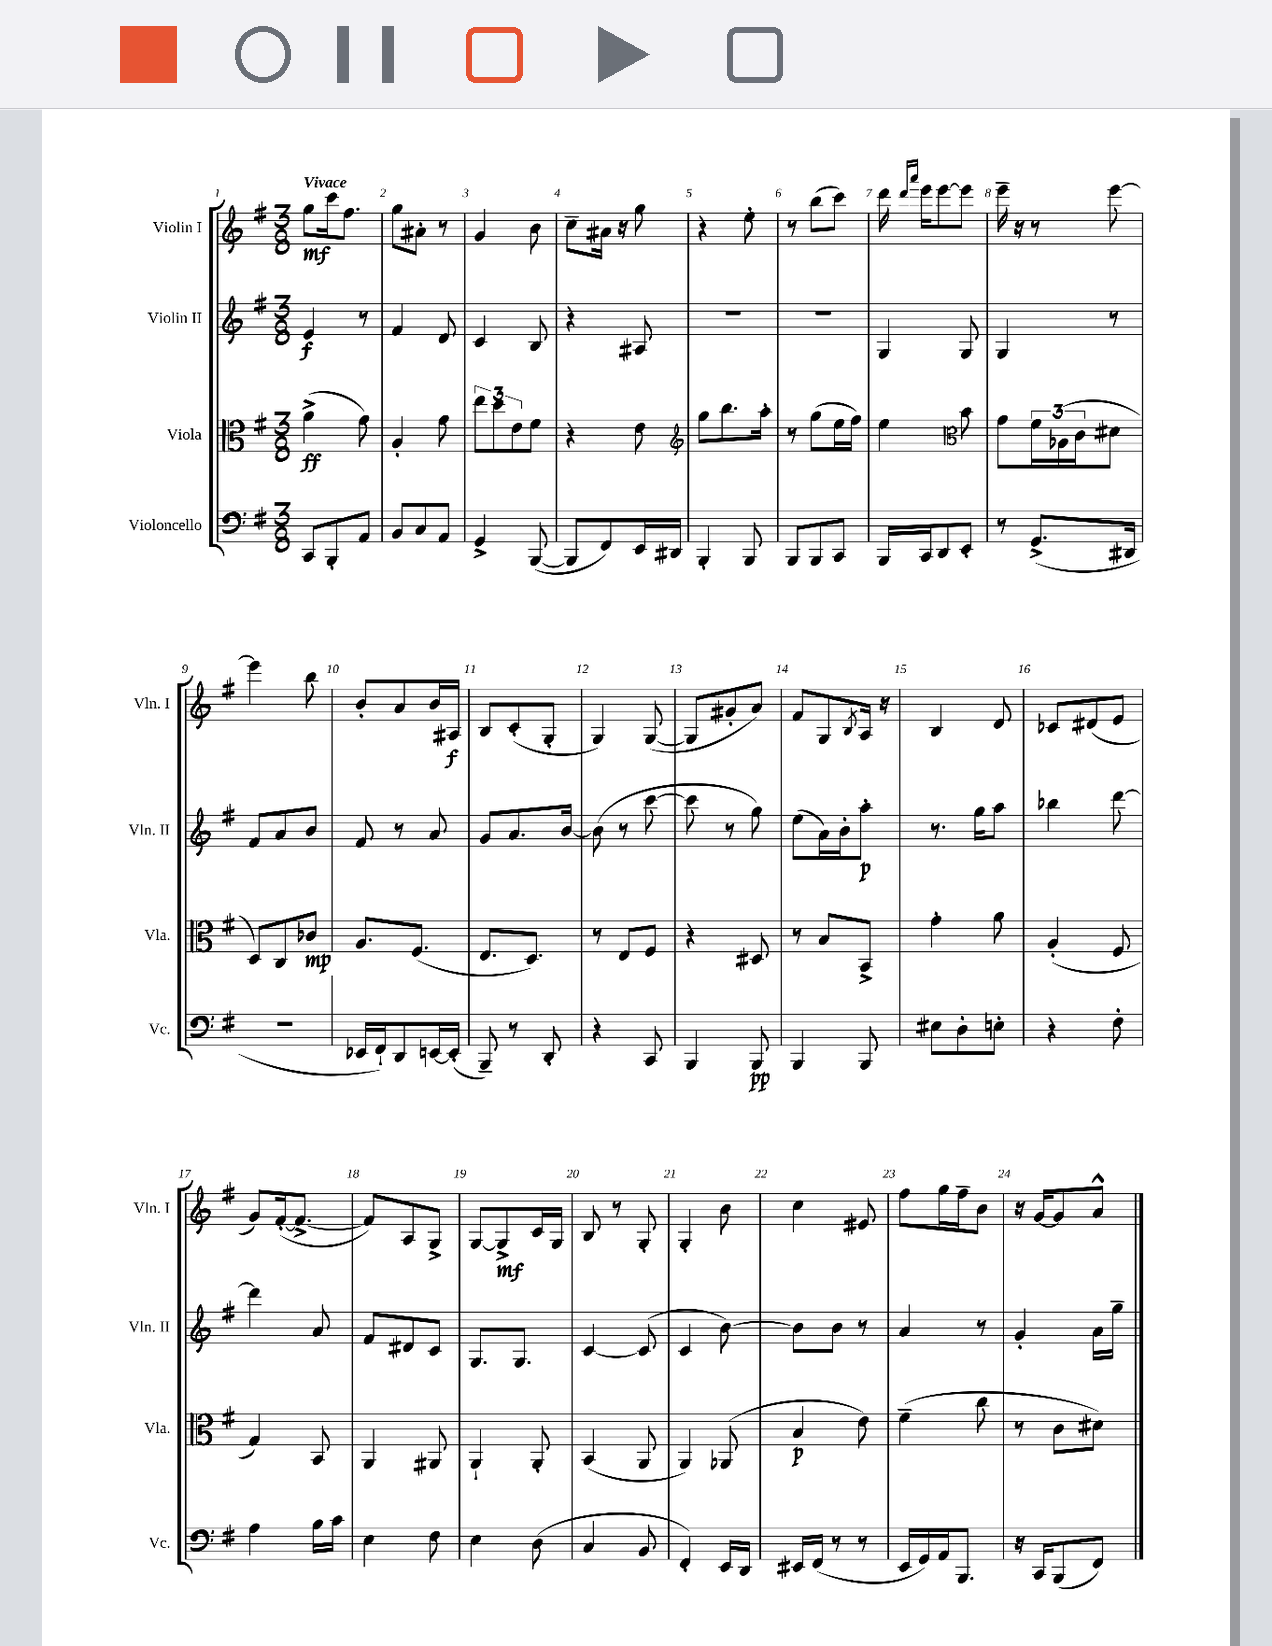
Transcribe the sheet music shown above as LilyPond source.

<<
\new StaffGroup <<
\new Staff = "s0" \with { instrumentName = "Violin I" shortInstrumentName = "Vln. I" } {
    \clef treble \key g \major \numericTimeSignature \time 3/8 \tempo "Vivace"
    g''8\mf c'''16 fis''8. |
    g''8 ais'8-. r8 |
    g'4 b'8 |
    c''8-- ais'16 r16 g''8 |
    r4 e''8-. |
    r8 b''8( c'''8) |
    d'''16 \grace { d'''16 a'''16 } e'''16 e'''8~ e'''8 |
    e'''16-- r16 r8 e'''8~ |
    e'''4 b''8 |
    b'8-. a'8 b'16 ais16\f |
    b8 c'8-.( g8-. |
    g4) g8~( |
    g8 gis'8-. a'8) |
    fis'8 g8 \acciaccatura { b8 } a16 r16 |
    b4 d'8 |
    ces'8 dis'8( e'8 |
    g'8) fis'16~-.( fis'8.~-> |
    fis'8) a8 g8-> |
    g8~ g8->\mf c'16 g16 |
    b8 r8 g8-. |
    g4-. b'8 |
    c''4 eis'8 |
    fis''8 g''16 fis''16-- b'8 |
    r16 g'16~ g'8 a'8-^ \bar "|." |
}
\new Staff = "s1" \with { instrumentName = "Violin II" shortInstrumentName = "Vln. II" } {
    \clef treble \key g \major \numericTimeSignature \time 3/8
    e'4\f r8 |
    fis'4 d'8 |
    c'4 b8 |
    r4 ais8 |
    R4. |
    R4. |
    g4 g8 |
    g4 r8 |
    fis'8 a'8 b'8 |
    fis'8 r8 a'8 |
    g'8 a'8. b'16~ |
    b'8( r8 c'''8~ |
    c'''8 r8 g''8) |
    e''8( a'16) b'16-. a''8-.\p |
    r8. g''16 a''8 |
    bes''4 d'''8~ |
    d'''4 a'8 |
    fis'8 dis'8 c'8 |
    g8. g8. |
    c'4~ c'8( |
    c'4 b'8~) |
    b'8 b'8 r8 |
    a'4 r8 |
    g'4-. a'16 g''16-- \bar "|." |
}
\new Staff = "s2" \with { instrumentName = "Viola" shortInstrumentName = "Vla." } {
    \clef alto \key g \major \numericTimeSignature \time 3/8
    a'4->\ff( g'8) |
    a4-. g'8 |
    \tuplet 3/2 { e''8 d''8 e'8 } fis'8 |
    r4 e'8 |
    \clef treble g''8 b''8. a''16-. |
    r8 g''8( e''16 fis''16) |
    e''4 \clef alto b'8 |
    g'8 \tuplet 3/2 { fis'16 aes16( c'16 } dis'8 |
    d8) c8 ces'8\mp |
    a8. fis8.( |
    e8. d8.) |
    r8 e8 fis8 |
    r4 dis8 |
    r8 b8 b,8-> |
    g'4-. a'8 |
    a4-.( fis8 |
    g4) b,8 |
    a,4 ais,8 |
    a,4-! a,8-. |
    b,4( a,8 |
    a,4) aes,8( |
    b4\p e'8) |
    fis'4--( c''8 |
    r8 c'8 dis'8) \bar "|." |
}
\new Staff = "s3" \with { instrumentName = "Violoncello" shortInstrumentName = "Vc." } {
    \clef bass \key g \major \numericTimeSignature \time 3/8
    c,8 b,,8-. a,8 |
    b,8 c8 a,8 |
    g,4-> b,,8~( |
    b,,8 fis,8) e,16 dis,16 |
    b,,4-. b,,8 |
    b,,8 b,,8 c,8 |
    b,,16 c,16 d,8 e,8-. |
    r8 g,8.->( dis,16 |
    R4. |
    ees,16 fis,16-!) d,8 e,16~ e,16-.( |
    b,,8--) r8 d,8-. |
    r4 c,8 |
    b,,4 b,,8\pp |
    b,,4 b,,8 |
    eis8 d8-. e8-. |
    r4 fis8-. |
    a4 b16 c'16 |
    e4 fis8 |
    e4 d8( |
    c4 b,8 |
    fis,4-.) e,16 d,16 |
    eis,16 fis,16( r8 r8 |
    e,16 g,16) a,16 b,,8. |
    r16 c,16 b,,8( fis,8) \bar "|." |
}
>>
>>
\layout { \context { \Score \override BarNumber.break-visibility = ##(#f #t #t) barNumberVisibility = #all-bar-numbers-visible } }
